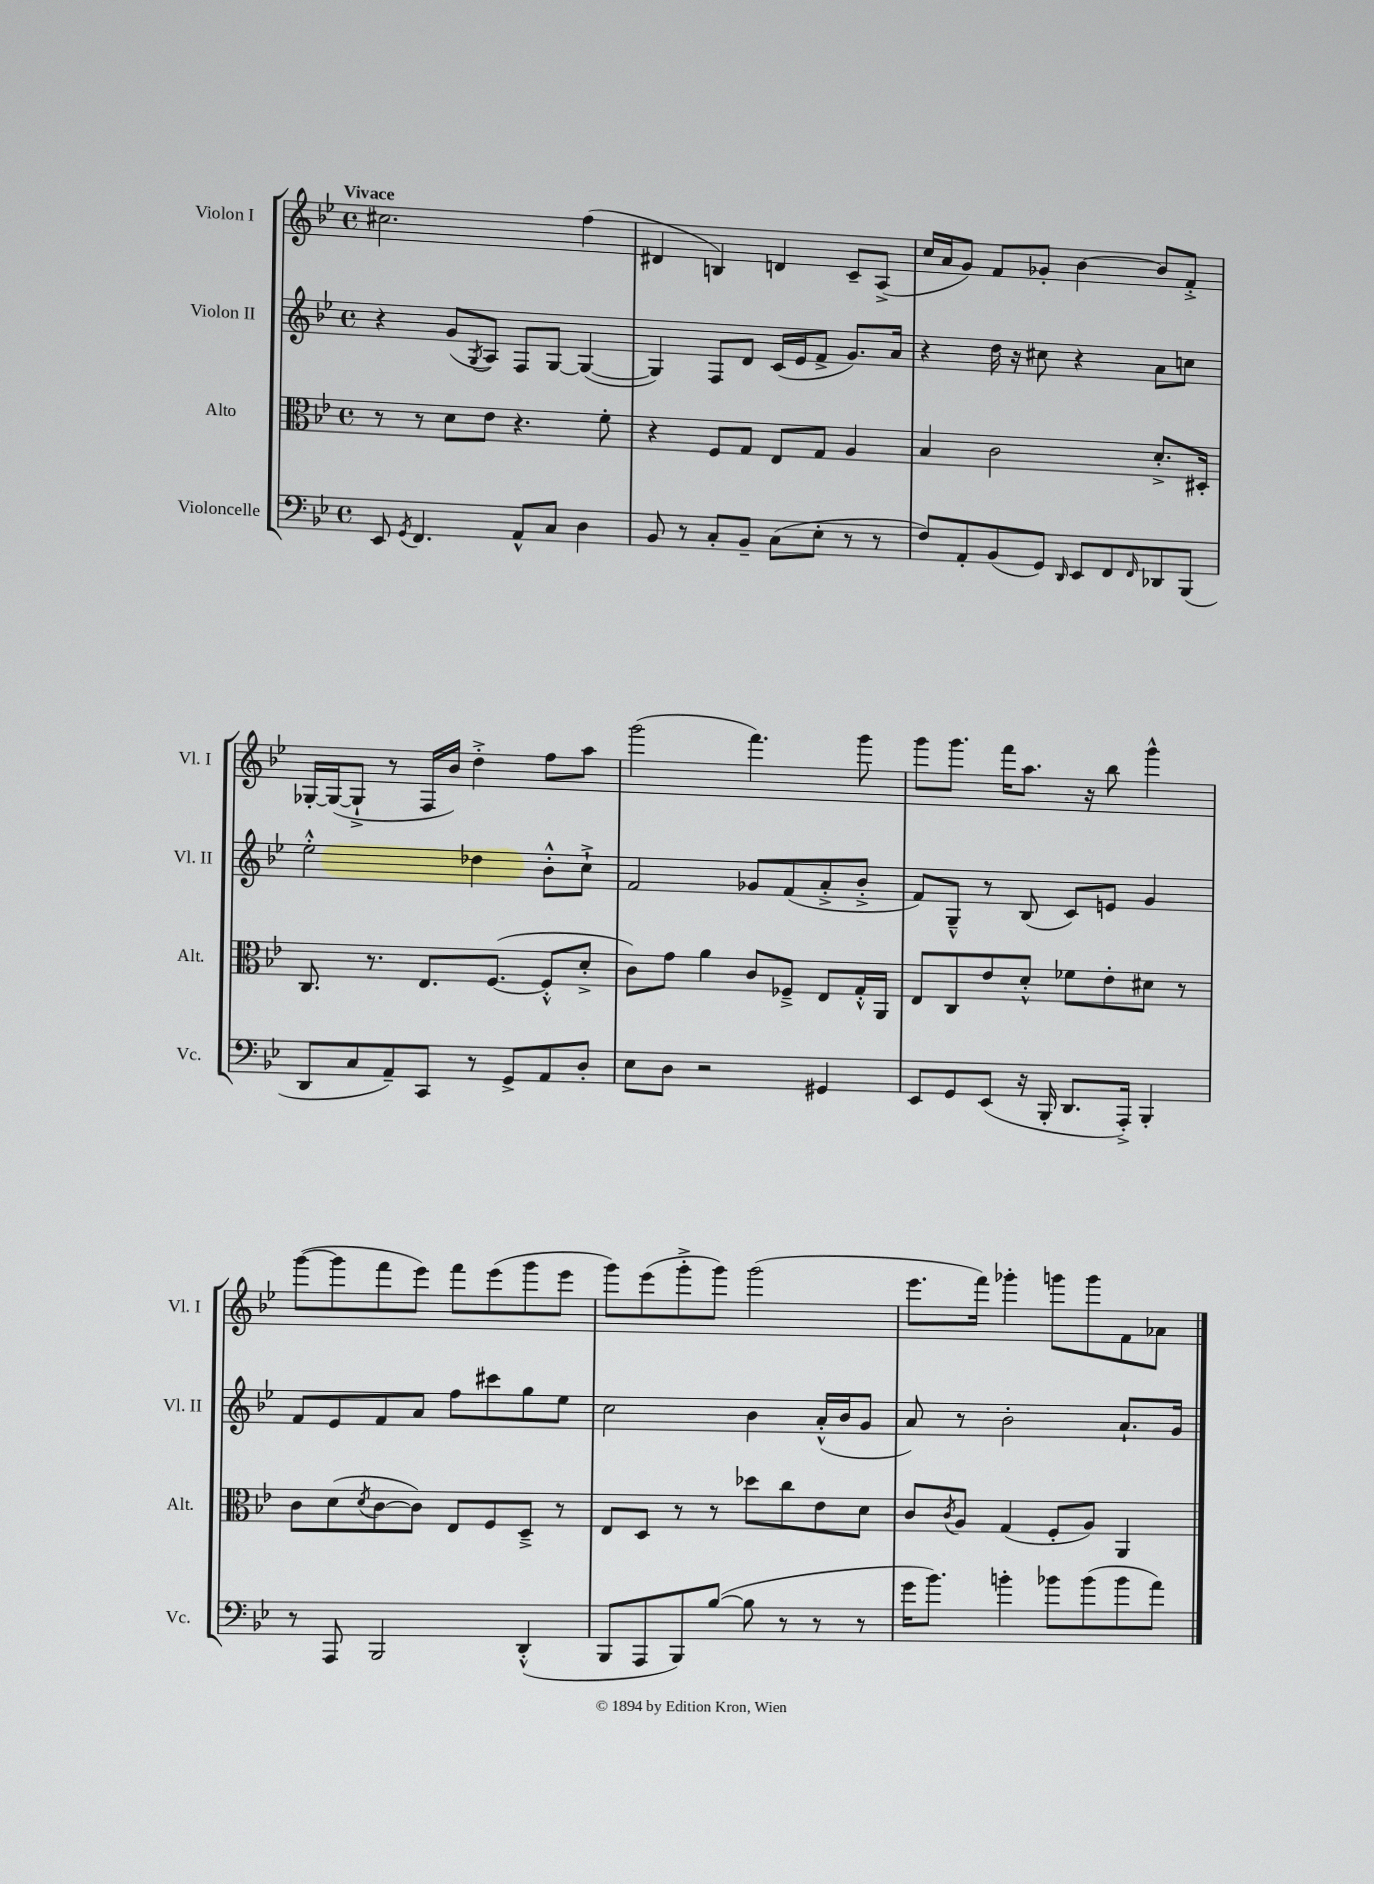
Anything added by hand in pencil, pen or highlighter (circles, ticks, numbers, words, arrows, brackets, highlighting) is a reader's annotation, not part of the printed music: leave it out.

**kern	**kern	**kern	**kern
*staff4	*staff3	*staff2	*staff1
*clefF4	*clefC3	*clefG2	*clefG2
*k[b-e-]	*k[b-e-]	*k[b-e-]	*k[b-e-]
*M4/4	*M4/4	*M4/4	*M4/4
*met(c)	*met(c)	*met(c)	*met(c)
8EE-/	8r	4r	2.cc#\
8qGG/	.	.	.
4.FF/	8r	.	.
.	8d\L	(8g/L	.
.	.	8qG/	.
.	8e-\J	8A/J)	.
8AA^^/L	4.r	8F/L	.
8C/J	.	[8G/J	.
4D\	.	(4G/_	(4ff\
.	8f'\	.	.
=	=	=	=
8BB-/	4r	4G/])	4d#/
8r	.	.	.
8C'/L	8F/L	8F/L	4B/)
8BB-~/J	8G/J	8d/J	.
(8C\L	8E-/L	(16c/LL	4d/
.	.	16e-/J	.
8E-'\J	8G/J	8f^/J	.
8r	4A/	8.g/L)	8c~/L
8r	.	.	(8A^/J
.	.	16a/Jk	.
=	=	=	=
8F/L)	4B-/	4r	16cc/LL
.	.	.	16a/J
8AA'/	.	.	8g/J)
(8BB-/	2c\	16dd\	8f/L
.	.	16r	.
8GG/J)	.	8cc#\	8g-'/J
16qqDD/	.	.	.
8EE-/L	.	4r	[4b-\
8FF/	.	.	.
16qqFF/	.	.	.
8DD-/	8.d'^/L	8a\L	8b-/]L
(8BBB-/J	.	8cc\J	8f'^/J
.	16D#'/Jk	.	.
=	=	=	=
8DD/L	8.C/	2ee-'^^\	[16G-'/LL
.	.	.	(16G-/_J
8C/	.	.	8G-`^/]J
.	8.r	.	.
8AA~/)	.	.	8r
8CC/J	8.E-/L	.	16F/LL
.	.	.	16b-/JJ)
8r	.	4dd-\	4dd'^\
.	([8.F/J	.	.
8GG^/L	.	.	.
8AA/	8F'^^/]L	8b-'^^\L	8ff\L
8D'/J	8d'^/J	8cc`^\J	8aa\J
=	=	=	=
8E-\L	8c\L)	2f/	(2ggg\
8D\J	8g\J	.	.
2r	4a\	.	.
.	8c/L	8g-/L	4.fff\)
.	8F-~^/J	(8f/	.
4GG#/	8E-/L	8a'^/	.
.	16G'^^/L	8b-'^/J	8ggg\
.	16AA/JJ	.	.
=	=	=	=
8EE-/L	8E-/L	8f/L)	8ggg\L
8GG/	8C/	8G~^^/J	8.ggg\J
(8EE-/J	8e-/	8r	.
.	.	.	16fff\LK
16r	8d'^^/J	(8B-/	8.aa\J
16BBB-'/	.	.	.
8.DD/L	8f-\L	8c/L)	.
.	.	.	16r
.	8e-'\	8e/J	8bb-\
16AAA'^/Jk)	.	.	.
4BBB-'/	8d#\J	4g/	4ggg^^\
.	8r	.	.
=	=	=	=
8r	8c\L	8f/L	([8ggg\L
8AAA/	(8d\	8e-/	8ggg\]
.	8qd/	.	.
2BBB-/	[8c\	8f/	8fff\
.	8c\]J)	8a/J	8eee-\J)
.	8E-/L	8ff\L	8fff\L
.	8F/	8ccc#\	(8eee-\
(4DD'^^/	8D~^/J	8gg\	8ggg\
.	8r	8ee-\J	8eee-\J
=	=	=	=
8BBB-/L	8E-/L	2cc\	8ggg\L)
8AAA/	8D/J	.	(8eee-\
8BBB-/)	8r	.	8ggg'^\
([8B-/J	8r	.	8ggg\J)
8B-\]	8dd-\L	4b-\	(2ggg\
8r	8cc\	.	.
8r	8e-\	(16a'^^/LL	.
.	.	16b-/J	.
8r	8d\J	8g/J	.
=	=	=	=
16g\LK	8c/L	8a/)	8.eee-\L
8.b-\J)	.	.	.
.	8qc/	.	.
.	8A/J	8r	.
.	.	.	16fff\Jk)
4b'\	(4G/	2b-'\	4ggg-'\
8b-\L	8F'/L	.	8ggg\L
(8b-\	8A/J)	.	8ggg\
8b-\	4AA/	8.a`/L	8f\
8a\J)	.	.	8a-\J
.	.	16g/Jk	.
==	==	==	==
*-	*-	*-	*-
